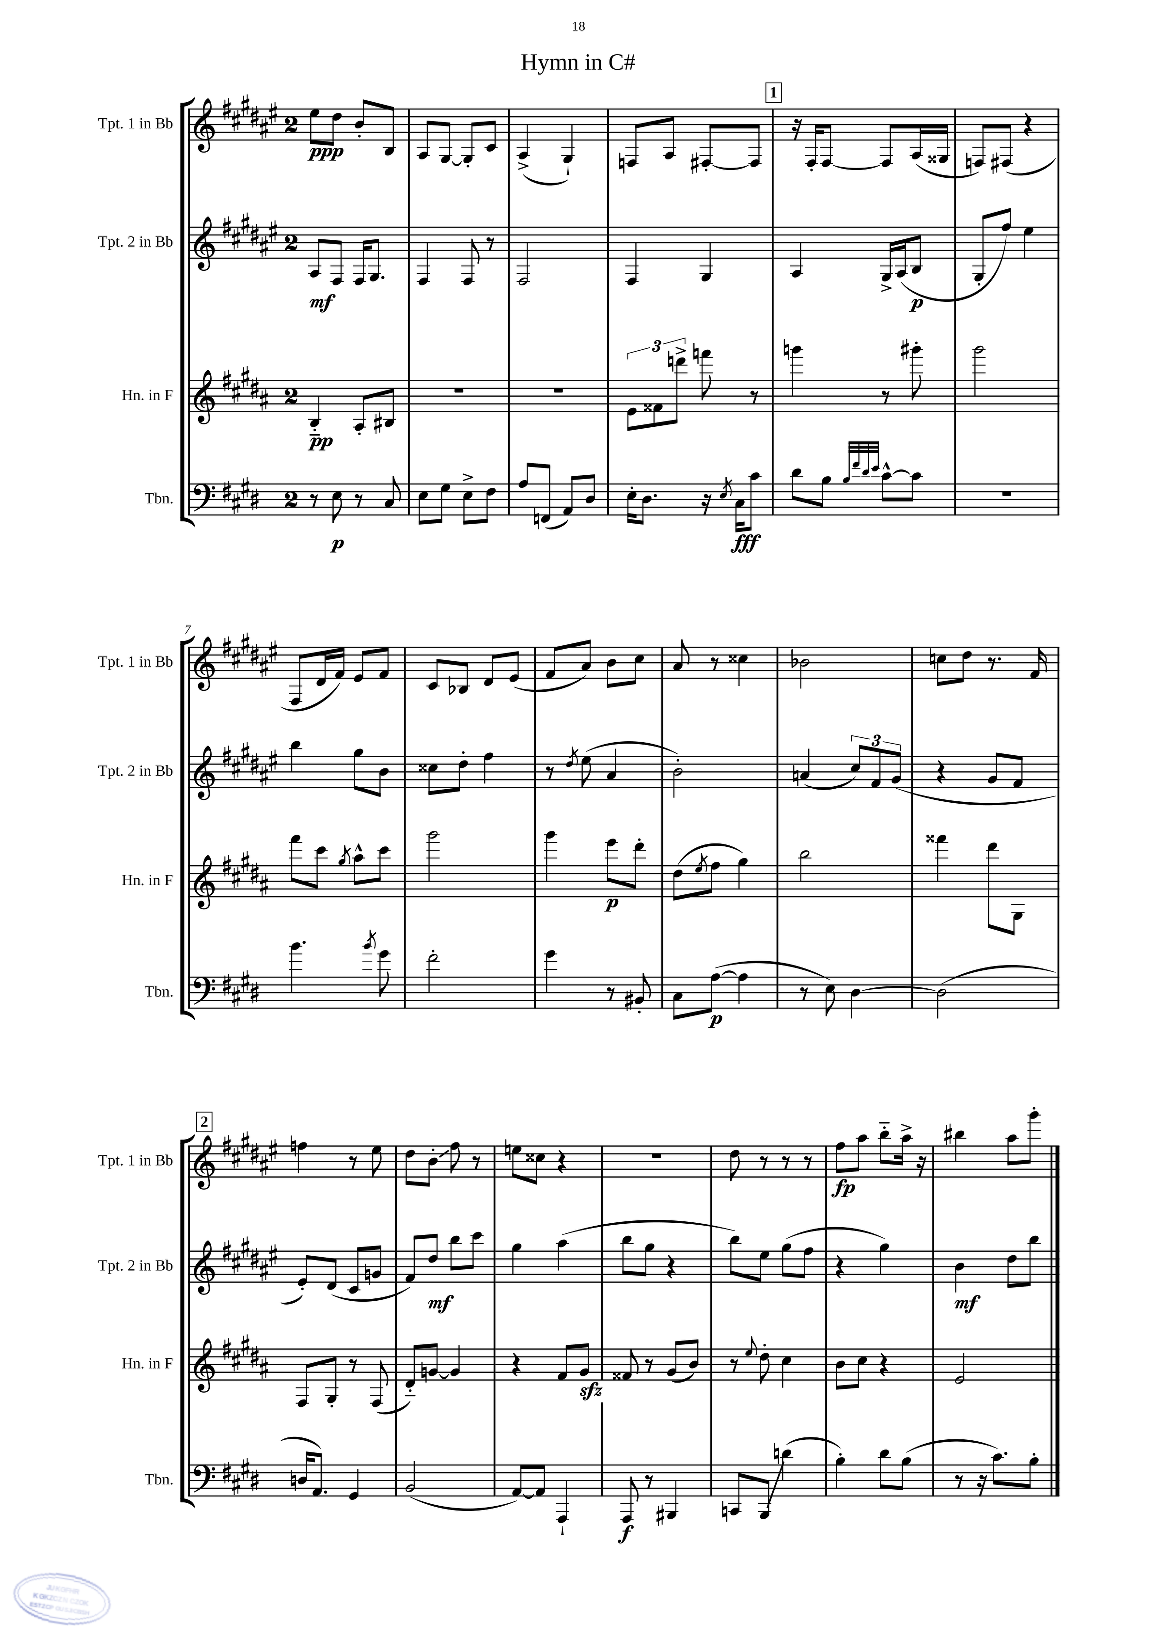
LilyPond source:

\header { title = "Hymn in C#" }
<<
\new StaffGroup <<
\new Staff = "s0" \with { instrumentName = "Tpt. 1 in Bb" shortInstrumentName = "Tpt. 1 in Bb" } {
    \clef treble \key fis \major \once \override Staff.TimeSignature.style = #'single-digit \time 2/4
    eis''8\ppp dis''8 b'8-. b8 |
    ais8 gis8~ gis8-. cis'8 |
    ais4->( gis4-!) |
    f8 ais8 fis8~-. fis8 |
    \mark \markup { \box "1" } r16 fis16-. fis8~ fis8 ais16( gisis16 |
    f8) fis8( r4 |
    fis8 dis'16 fis'16) eis'8 fis'8 |
    cis'8 bes8 dis'8 eis'8( |
    fis'8 ais'8) b'8 cis''8 |
    ais'8 r8 cisis''4 |
    bes'2 |
    c''8 dis''8 r8. fis'16 |
    \mark \markup { \box "2" } f''4 r8 eis''8 |
    dis''8 b'8-.\glissando fis''8 r8 |
    e''8 cisis''8 r4 |
    r2 |
    dis''8 r8 r8 r8 |
    fis''8\fp ais''8 b''8-_ ais''16-> r16 |
    bis''4 ais''8 gis'''8-. \bar "|." |
}
\new Staff = "s1" \with { instrumentName = "Tpt. 2 in Bb" shortInstrumentName = "Tpt. 2 in Bb" } {
    \clef treble \key fis \major \once \override Staff.TimeSignature.style = #'single-digit \time 2/4
    ais8\mf fis8 fis16 gis8. |
    fis4 fis8 r8 |
    fis2 |
    fis4 gis4 |
    \mark \markup { \box "1" } ais4 gis16-> ais16( b8\p |
    gis8-. fis''8) eis''4 |
    b''4 gis''8 b'8 |
    cisis''8 dis''8-. fis''4 |
    r8 \acciaccatura { dis''8 } eis''8( ais'4 |
    b'2-.) |
    a'4( \tuplet 3/2 { cis''8) fis'8 gis'8( } |
    r4 gis'8 fis'8 |
    \mark \markup { \box "2" } eis'8-.) dis'8( cis'8 g'8 |
    fis'8) dis''8\mf b''8 cis'''8 |
    gis''4 ais''4( |
    b''8 gis''8 r4 |
    b''8) eis''8 gis''8( fis''8 |
    r4 gis''4) |
    b'4\mf dis''8 b''8 \bar "|." |
}
\new Staff = "s2" \with { instrumentName = "Hn. in F" shortInstrumentName = "Hn. in F" } {
    \clef treble \key b \major \once \override Staff.TimeSignature.style = #'single-digit \time 2/4
    b4-_\pp ais8-. bis8 |
    R2 |
    R2 |
    \tuplet 3/2 { e'8 fisis'8 d'''8-> } f'''8 r8 |
    \mark \markup { \box "1" } g'''4 r8 gis'''8-. |
    gis'''2 |
    fis'''8 cis'''8 \acciaccatura { gis''8 } ais''8-^ cis'''8 |
    gis'''2 |
    gis'''4 e'''8\p dis'''8-. |
    dis''8( \acciaccatura { e''8 } fis''8 gis''4) |
    b''2 |
    fisis'''4 dis'''8 gis8 |
    \mark \markup { \box "2" } fis8 gis8-. r8 fis8( |
    dis'8-_) g'8~ g'4 |
    r4 fis'8 gis'8\sfz |
    fisis'8 r8 gis'8( b'8) |
    r8 \appoggiatura { e''8 } dis''8-. cis''4 |
    b'8 cis''8 r4 |
    e'2 \bar "|." |
}
\new Staff = "s3" \with { instrumentName = "Tbn." shortInstrumentName = "Tbn." } {
    \clef bass \key e \major \once \override Staff.TimeSignature.style = #'single-digit \time 2/4
    r8 e8\p r8 cis8 |
    e8 gis8 e8-> fis8 |
    a8 f,8( a,8) dis8 |
    e16-. dis8. r16 \acciaccatura { e8 } cis16\fff cis'8 |
    \mark \markup { \box "1" } dis'8 b8 \grace { b32 fis'32 dis'32 e'32 } cis'8~-^ cis'8 |
    r2 |
    b'4. \acciaccatura { b'8 } gis'8 |
    fis'2-. |
    gis'4 r8 bis,8-. |
    cis8 a8~\p( a4 |
    r8 e8) dis4~ |
    dis2( |
    \mark \markup { \box "2" } d16 a,8.) gis,4 |
    b,2( |
    a,8~) a,8 a,,4-! |
    a,,8\f r8 bis,,4 |
    c,8 b,,8\glissando d'4( |
    b4-.) dis'8 b8( |
    r8 r16 cis'8.) b8-. \bar "|." |
}
>>
>>
